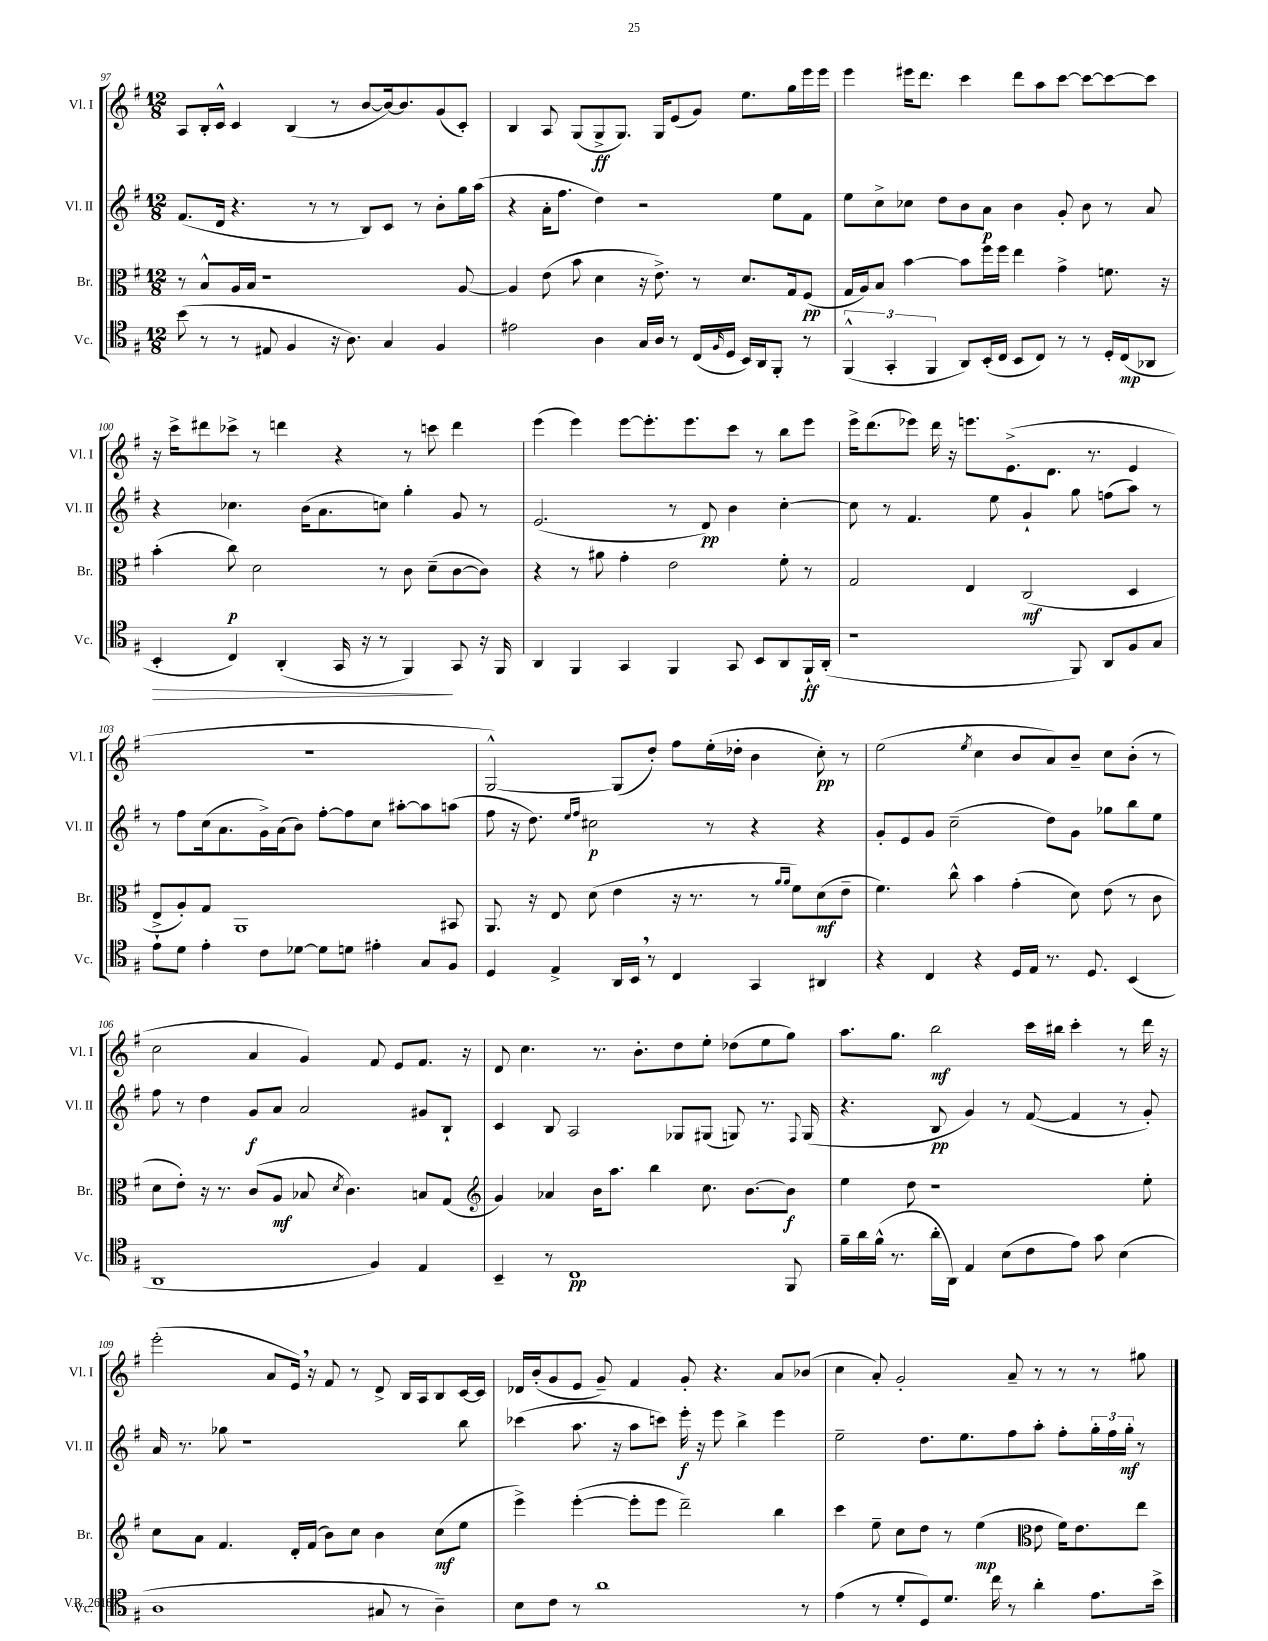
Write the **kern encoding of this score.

**kern	**kern	**kern	**kern
*staff4	*staff3	*staff2	*staff1
*clefC4	*clefC3	*clefG2	*clefG2
*k[f#]	*k[f#]	*k[f#]	*k[f#]
*M12/8	*M12/8	*M12/8	*M12/8
(8b\	8r	(8.f#/L	8A/L
8r	8B^^/L	.	16B'/L
.	.	16d/Jk	16c^^/JJ
8r	16A/L	4.r	4c/
.	16B/JJ	.	.
8E#/	1r	.	.
4F#/	.	.	(4B/
.	.	8r	.
16r	.	8r	8r
8.A\)	.	.	.
.	.	8B/L)	[8b/L
4G/	.	8c/J	16b/_k)
.	.	.	8.b/]
.	.	8r	.
4F#/	.	8b'\L	(8g/
.	[8A/	16gg\L	8c'/J)
.	.	(16aa\JJ	.
=	=	=	=
2e#\	4A/]	4r	4B/
.	(8e\	16a'\LK	8A/
.	.	8.ff#\J	.
.	8b\	.	(8G/L
4A\	4d\	4dd\)	8G^/
.	.	.	8.G/J)
16G/LL	16r	2r	.
16A/JJ	8.e^\)	.	16G/LK
8r	.	.	(8e/
(16C/LL	8r	.	8g/J)
16qqF#/	.	.	.
16D/JJ	.	.	.
16BB/LL)	8.d/L	.	8.ee\L
16AA/J	.	.	.
8FF#'/J	.	8ee\L	.
.	16G/k	.	16gg\L
8r	(8F#/J	8f#\J	16eee\
.	.	.	16eee\JJ
=	=	=	=
(6FF#^^/	16G/LL	8ee\L	4eee\
.	16A/J)	.	.
.	8B/J	8cc^\	.
6GG'/	.	.	.
.	[4b\	8cc-\J	16eee#\LK
.	.	.	8.ddd\J
6FF#/	.	.	.
.	.	8dd\L	.
8AA/L)	8b\]L	8b\	4ccc\
(16BB'/L	16ff#\L	8a\J	.
16C/JJ	16ff#\JJ	.	.
8BB/L	4ee\	4b\	8ddd\L
8C/J)	.	.	8aa\
8r	4g^\	8g'/	[8ccc\J
8r	.	8b\	8ccc\_L
16D'/LL	8.f\	8r	8ccc\_
(16C/J	.	.	.
8AA-/J	.	8a/	8ccc\]J
.	16r	.	.
=	=	=	=
4BB'/	(4b'\	4r	16r
.	.	.	16ccc^\LK
.	.	.	8ddd#\
4C/)	8cc\)	4.cc-\	8ccc-^\J
.	2d\	.	8r
(4AA'/	.	.	4ddd\
.	.	(16b\LK	.
.	.	8.a\	.
16GG/	.	.	4r
16r	.	.	.
8r	8r	8cc\J)	.
4FF#/)	8c\	4gg'\	8r
.	(8d~\L	.	8ccc\
8GG/	[8c\	8g/	4ddd\
16r	8c\]J)	8r	.
16FF#/	.	.	.
=	=	=	=
4AA/	4r	(2.e/	(4eee\
4FF#/	8r	.	4eee\)
.	8a#\	.	.
4GG/	4g'\	.	[8eee\L
.	.	.	8.eee'\]
4FF#/	2e\	8r	.
.	.	.	8.eee\
.	.	8d/)	.
8GG/	.	4b\	8ccc\J
8BB/L	.	.	8r
8AA/	8f#'\	[4cc'\	8bb\L
16FF#`/L	8r	.	8eee\J
(16AA'/JJ	.	.	.
=	=	=	=
1r	2G/	8cc\]	16eee^\LK
.	.	.	(8.ddd\
.	.	8r	.
.	.	4.f#/	8eee-\J)
.	.	.	16ddd\
.	.	.	16r
.	4E/	.	8.eee\L
.	.	8ee\	.
.	.	.	(8.e^\
.	(2C/	4g`/	.
.	.	.	8.d\J
8FF#/)	.	8gg\	.
.	.	.	8.r
8AA/L	.	(8ff\L	.
8F#/	4D/	8aa\J)	4e/
8G/J	.	8r	.
=	=	=	=
8e`\L	8E^/L	8r	1.r
8d\J	8A'/)	8ff#\L	.
4e'\	8G/J	(16cc\k	.
.	.	8.a\	.
.	1AA	.	.
8c\L	.	16g^\L)	.
.	.	(16a\J	.
[8d-\J	.	8b\J)	.
8d-\]L	.	[8ff#'\L	.
8d\J	.	8ff#\]	.
4e#'\	.	8cc\J	.
.	.	[8aa#'\L	.
8G/L	.	8aa#\]	.
8F#/J	8BB#/	(8aa\J	.
=	=	=	=
4D/	8.AA/	8ff#\	[2G^^/)
.	.	16r	.
.	16r	8.dd\)	.
4E^/	8E/	.	.
.	.	16qqee/LL	.
.	.	16qqff#/JJ	.
.	(8d\	2cc#\	.
16AA/LL	4e\	.	(8G/]L
16BB/JJ	.	.	.
8r	.	.	8dd'/J)
4C/	16r	.	8ff#\L
.	8.r	.	.
.	.	8r	(16ee'\L
.	.	.	16dd-'\JJ
4GG/	8r	4r	4b\
.	16qqa/LL	.	.
.	16qqa/JJ	.	.
.	8f#\L)	.	.
4AA#/	(8d\	4r	8cc'\)
.	8e~\J	.	8r
=	=	=	=
4r	4.f#\)	8g'/L	(2ee\
.	.	8e/	.
4C/	.	8g/J	.
.	8cc^^\	(2cc~\	.
.	.	.	8qee/
4r	4b\	.	4cc\
16D/LL	(4g'\	.	8b/L
16E/JJ	.	.	.
8.r	.	8dd\L)	8a/)
.	8d\)	8g\J	8b~/J
8.D/	.	.	.
.	(8e\	8gg-\L	8cc\L
(4BB/	8r	8bb\	(8b'\J
.	8c\	8ee\J	8r
=	=	=	=
1AA	8d\L	8ff#\	2cc\
.	8e'\J)	8r	.
.	16r	4dd\	.
.	8.r	.	.
.	(8c/L	8g/L	4a/
.	8A/J	8a/J	.
.	8B-/	2a/	4g/)
.	8qd/	.	.
.	4.c\)	.	.
4F#/)	.	.	8f#/
.	.	.	8e/L
4E/	8B/L	8g#/L	8.f#/J
.	(8G/J	8B`/J	.
.	.	.	16r
=	=	=	=
*	*clefG2	*	*
4BB~/	4g/)	4c/	8d/
.	.	.	4.cc\
8r	4a-/	8B/	.
1C	.	2A/	.
.	16b\LK	.	8.r
.	8.aa\J	.	.
.	.	.	8.b'\L
.	4bb\	.	.
.	.	8G-/L	8dd\
.	8.cc\	(8G#/J	8ee'\J
.	.	8G/)	(8dd-\L
.	[8.b\L	.	.
.	.	8.r	8ee\
8FF#/	8b\]J	.	8gg\J)
.	.	8qqF#/	.
.	.	(16G/	.
=	=	=	=
16f#~\LL	4ee\	4.r	8.aa\L
16a\	.	.	.
(16f#^^\JJ	.	.	.
8.r	.	.	8.gg\J
.	8dd\	.	.
16a'\LL	1r	8B/	2bb\
16AA\JJ)	.	.	.
4E/	.	4g/)	.
(8B\L	.	8r	.
8c\	.	([8f#/	16ccc\LL
.	.	.	16bb#\JJ
8e\J)	.	4f#/]	4ccc'\
8g\	.	.	.
(4B\	.	8r	8r
.	8ee'\	8g'/)	16ddd\
.	.	.	16r
=	=	=	=
1A	8cc\L	16a/	(2eee'\
.	.	8.r	.
.	8a\J	.	.
.	4.f#/	8gg-\	.
.	.	1r	.
.	.	.	8a/L
.	16d'/LL	.	16e/Jk)
.	(16f#/JJ	.	16r
.	8b\L)	.	8f#/
.	8cc\J	.	8r
8G#/	4b\	.	8d^/
8r	.	.	16B/LL
.	.	.	16A/J
4A~\)	(8cc\L	.	8B/
.	8ee\J	8bb\	[16c/L
.	.	.	16c/]JJ
=	=	=	=
8B\L	4eee^\)	(4ccc-\	16d-/LL
.	.	.	(16b'/J
8c\J	.	.	8g/
8r	([4eee'\	8.aa\	8e/J
1a	.	.	8g~/)
.	.	16r	.
.	8eee'\]L	8aa\L	4f#/
.	8eee\J	8ccc\J)	.
.	2ddd~\)	16eee'\	8g'/
.	.	16r	.
.	.	8eee\	4.r
.	.	4bb^\	.
.	4bb\	4eee\	8a/L
8r	.	.	(8b-/J
=	=	=	=
(4e\	4ccc\	2ee~\	4cc\
8r	8ee~\	.	8a'/)
8d'/L	8cc\L	.	2g'/
8D/)	8dd\J	8.dd\L	.
8.d/J	8r	.	.
.	.	8.ee\	.
.	(4ee\	.	.
16cc\	.	.	.
8r	.	8ff#\	8a~/
*	*clefC3	*	*
4a'\	8e\	8aa'\J	8r
.	16f#\LK)	8ff#'\L	8r
.	8.e\	.	.
8.e\L	.	24gg'\L	8r
.	.	24ff#\	.
.	.	24gg'\JJ	.
.	8ee\J	8r	8gg#\
16b^\Jk	.	.	.
==	==	==	==
*-	*-	*-	*-
